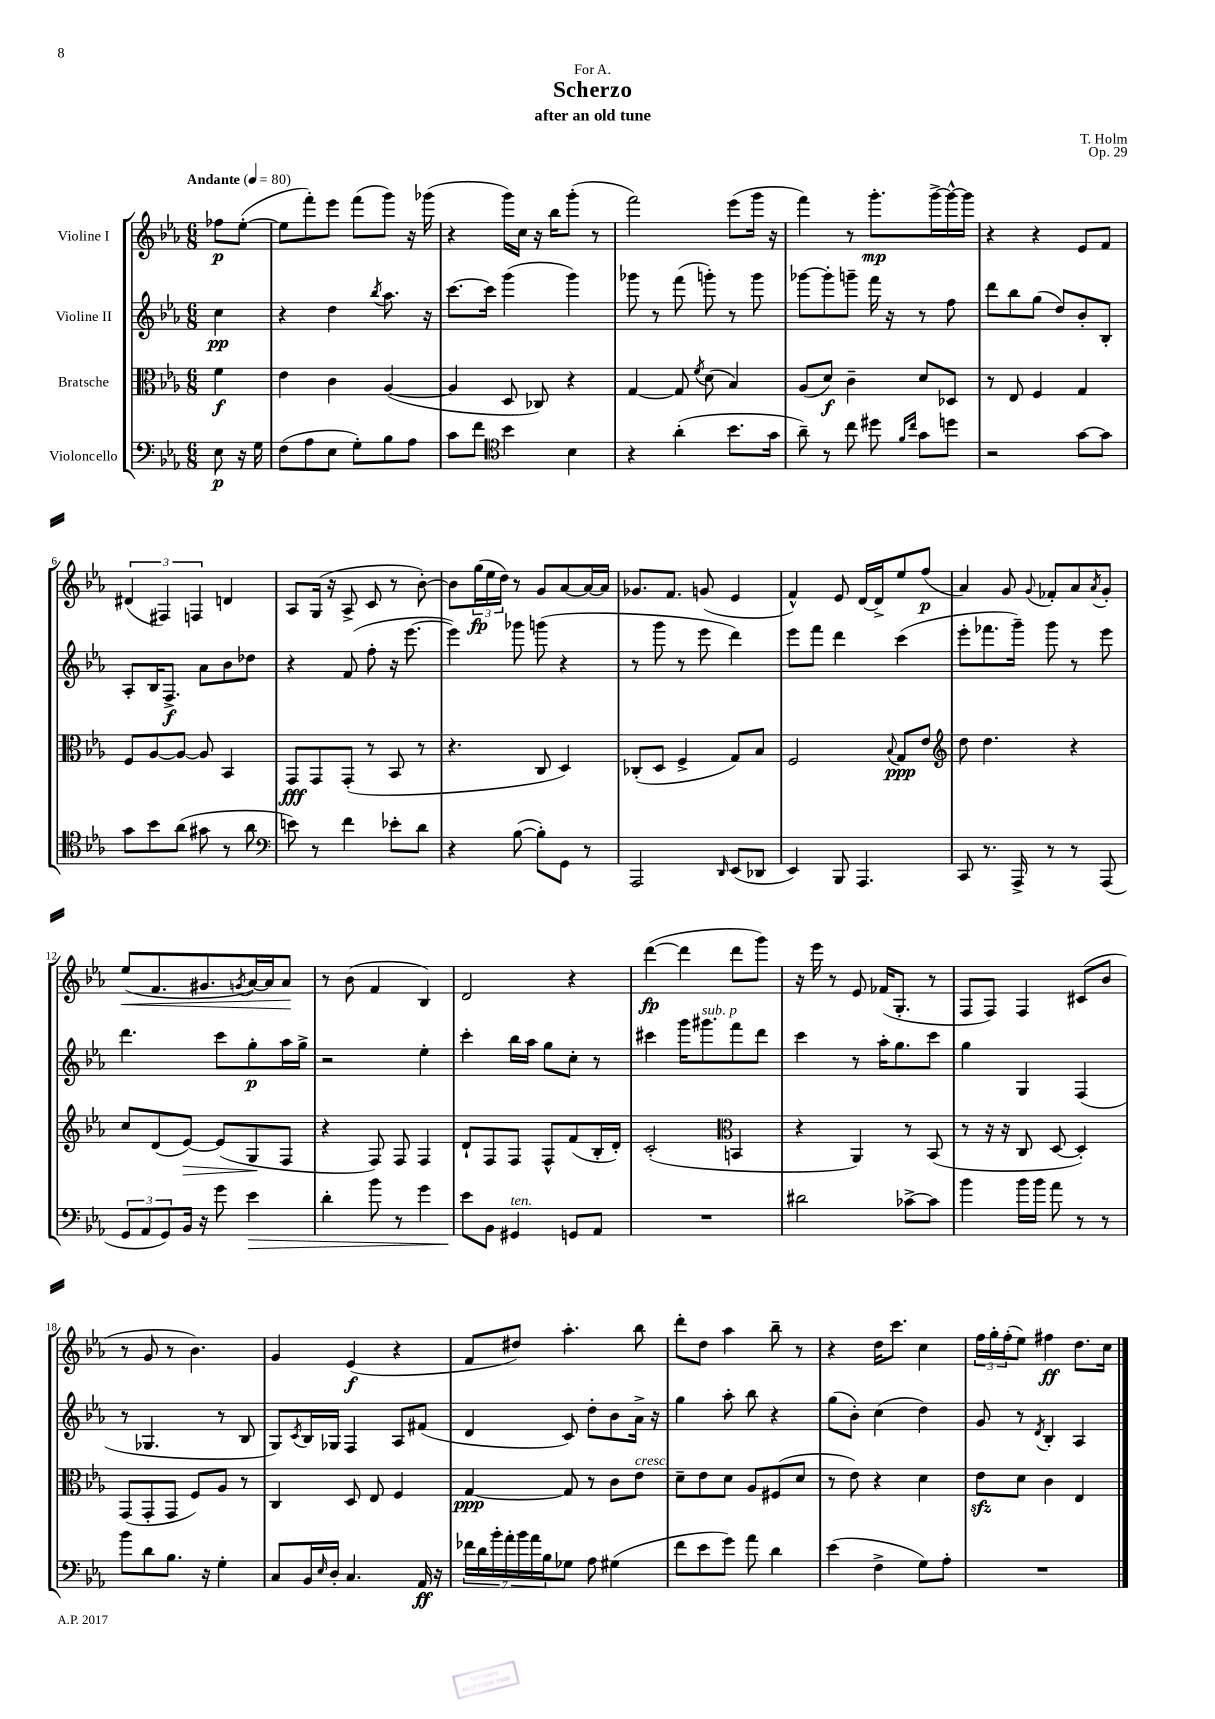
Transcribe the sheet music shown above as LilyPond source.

\header { title = "Scherzo" composer = "T. Holm" subtitle = "after an old tune" dedication = "For A." opus = "Op. 29" }
<<
\new StaffGroup <<
\new Staff = "s0" \with { instrumentName = "Violine I" } {
    \clef treble \key ees \major \numericTimeSignature \time 6/8 \partial 4 \tempo "Andante" 4 = 80
    fes''8\p ees''8~-.( |
    ees''8 f'''8-.) ees'''8 f'''8( g'''8) r16 ges'''16( |
    r4 g'''16) c''16 r16 bes''16 g'''8-.( r8 |
    f'''2) ees'''8( g'''16 r16 |
    f'''4) r8 g'''8.-.\mp g'''16~-> g'''16~-^ g'''16 |
    r4 r4 ees'8 f'8 |
    \tuplet 3/2 { dis'4( fis4) f4 } d'4 |
    aes8 g16( r16 aes8-> c'8 r8 bes'8~-.) |
    bes'8 \tuplet 3/2 { g''16\fp( ees''16 d''16) } r8 g'8 aes'8~ aes'16~ aes'16 |
    ges'8. f'8. g'8( ees'4 |
    f'4-^) ees'8 d'16~ d'16-> ees''8 f''8\p( |
    aes'4) g'8 \appoggiatura { g'8 } fes'8-. aes'8 \acciaccatura { aes'8 } g'8-. |
    ees''8\<( f'8. gis'8. \acciaccatura { g'8 } aes'16~) aes'16 aes'8\! |
    r8 bes'8( f'4 bes4) |
    d'2 r4 |
    d'''4~\fp( d'''4 d'''8 g'''8) |
    r16 ees'''16 r8 ees'8 fes'16( g8.-. r8 |
    f8 f8) f4 cis'8( bes'8 |
    r8 g'8 r8 bes'4.) |
    g'4 ees'4\f( r4 |
    f'8 dis''8) aes''4.-. bes''8 |
    d'''8-. d''8 aes''4 bes''8-- r8 |
    r4 d''16 c'''8. c''4 |
    \tuplet 3/2 { f''16 g''16-. f''16-.( } ees''8) fis''4\ff d''8. c''16 \bar "|." |
}
\new Staff = "s1" \with { instrumentName = "Violine II" } {
    \clef treble \key ees \major \numericTimeSignature \time 6/8 \partial 4
    c''4\pp |
    r4 d''4 \acciaccatura { bes''8 } aes''8. r16 |
    c'''8.~ c'''16 g'''4( g'''4) |
    ges'''8 r8 f'''8( g'''8-.) r8 g'''8 |
    ges'''8~ ges'''8-. g'''8-- f'''16 r16 r8 f''8 |
    d'''8 bes''8 g''8( d''8) bes'8-. bes8-. |
    aes8-. bes16 f8.->\f aes'8 bes'8 des''8 |
    r4 f'8( f''8-. r16 ees'''8.~ |
    ees'''4) ges'''8 g'''8( r4 |
    r8 g'''8 r8 ees'''8 d'''4) |
    ees'''8 f'''8 d'''4 c'''4( |
    ees'''8-. fes'''8. g'''16--) g'''8 r8 ees'''8 |
    d'''4. c'''8 g''8-.\p aes''16 g''16-> |
    r2 ees''4-. |
    c'''4-. bes''16 aes''16 g''8 c''8-. r8 |
    cis'''4 g'''16 gis'''8.^\markup { \italic "sub. p" } f'''8 d'''8 |
    c'''4 r8 aes''16-. g''8. c'''8 |
    g''4 g4 f4( |
    r8 ges4. r8 bes8 |
    g8) \acciaccatura { c'8 } bes16 ges16 f4 aes8 fis'8( |
    d'4 c'8) d''8-. bes'8 aes'16-> r16 |
    g''4 aes''8-. bes''8 r4 |
    g''8( bes'8-.) c''4( d''4) |
    g'8 r8 \acciaccatura { d'8 } bes4-. aes4 \bar "|." |
}
\new Staff = "s2" \with { instrumentName = "Bratsche" } {
    \clef alto \key ees \major \numericTimeSignature \time 6/8 \partial 4
    f'4\f |
    ees'4 c'4 aes4~( |
    aes4 d8 ces8) r4 |
    g4~ g8 \acciaccatura { f'8 } d'8( bes4) |
    aes8( d'8\f) c'4-- d'8 des8 |
    r8 ees8 f4 g4 |
    f8 aes8~ aes8~ aes8 bes,4 |
    g,8\fff g,8 g,8-.( r8 bes,8 r8 |
    r4. c8 d4) |
    ces8-.( d8 f4-> g8) bes8 |
    f2 \appoggiatura { bes8 } g8\ppp ees'8 |
    \clef treble d''8 d''4. r4 |
    c''8 d'8( ees'8~\>) ees'8( g8\! f8 |
    r4 f8) f8 f4 |
    d'8-! f8 f8 f8-^ f'8( bes16-. d'16-.) |
    c'2-.( \clef alto b,4 |
    r4 aes,4) r8 bes,8( |
    r8 r16 r16 c8 d8~ d4-.) |
    g,8( g,8-. g,8 f8) aes8 r8 |
    c4 d8 ees8 f4 |
    g4~\ppp g8 r8 c'8 ees'8^\markup { \italic "cresc." } |
    d'8-- ees'8 d'8 aes8 fis8( d'8 |
    r8 ees'8) r4 d'4 |
    ees'8\sfz d'8 c'4 ees4 \bar "|." |
}
\new Staff = "s3" \with { instrumentName = "Violoncello" } {
    \clef bass \key ees \major \numericTimeSignature \time 6/8 \partial 4
    ees8\p r16 g16 |
    f8( aes8 ees8 g8-.) bes8 aes8 |
    c'8 f'8 \clef tenor bes'4 bes4 |
    r4 aes'4-.( bes'8. g'16 |
    aes'8--) r8 c''8 dis''8 \grace { f'16 c''16 } g'8 d''8 |
    r2 g'8~ g'8 |
    g'8 bes'8 aes'8( gis'8 r8 aes'8 |
    \clef bass e'8) r8 f'4 ees'8-. d'8 |
    r4 bes8~( bes8-.) g,8 r8 |
    aes,,2 \grace { d,16 } ees,8( des,8 |
    ees,4) bes,,8 aes,,4. |
    c,8 r8. aes,,16-> r8 r8 aes,,8( |
    \tuplet 3/2 { g,8 aes,8 g,8) } bes,16 r16 g'8 ees'4\> |
    d'4-. bes'8 r8 g'4 |
    ees'8\! bes,8 gis,4^\markup { \italic "ten." } g,8 aes,8 |
    R2. |
    dis'2 ces'8~-> ces'8 |
    bes'4 bes'16 bes'16 aes'8 r8 r8 |
    bes'8 d'8 bes8. r16 g4-. |
    c8 bes,16 \grace { ees16 } d16-. c4. aes,16\ff r16 |
    \tuplet 7/4 { fes'16 d'16 bes'16-. aes'16-. bes'16 aes'16 bes16 } ges8 aes8 gis4( |
    f'8 ees'8 g'8) aes'8 d'4 |
    ees'4( f4-> g8) aes8-. |
    R2. \bar "|." |
}
>>
>>
